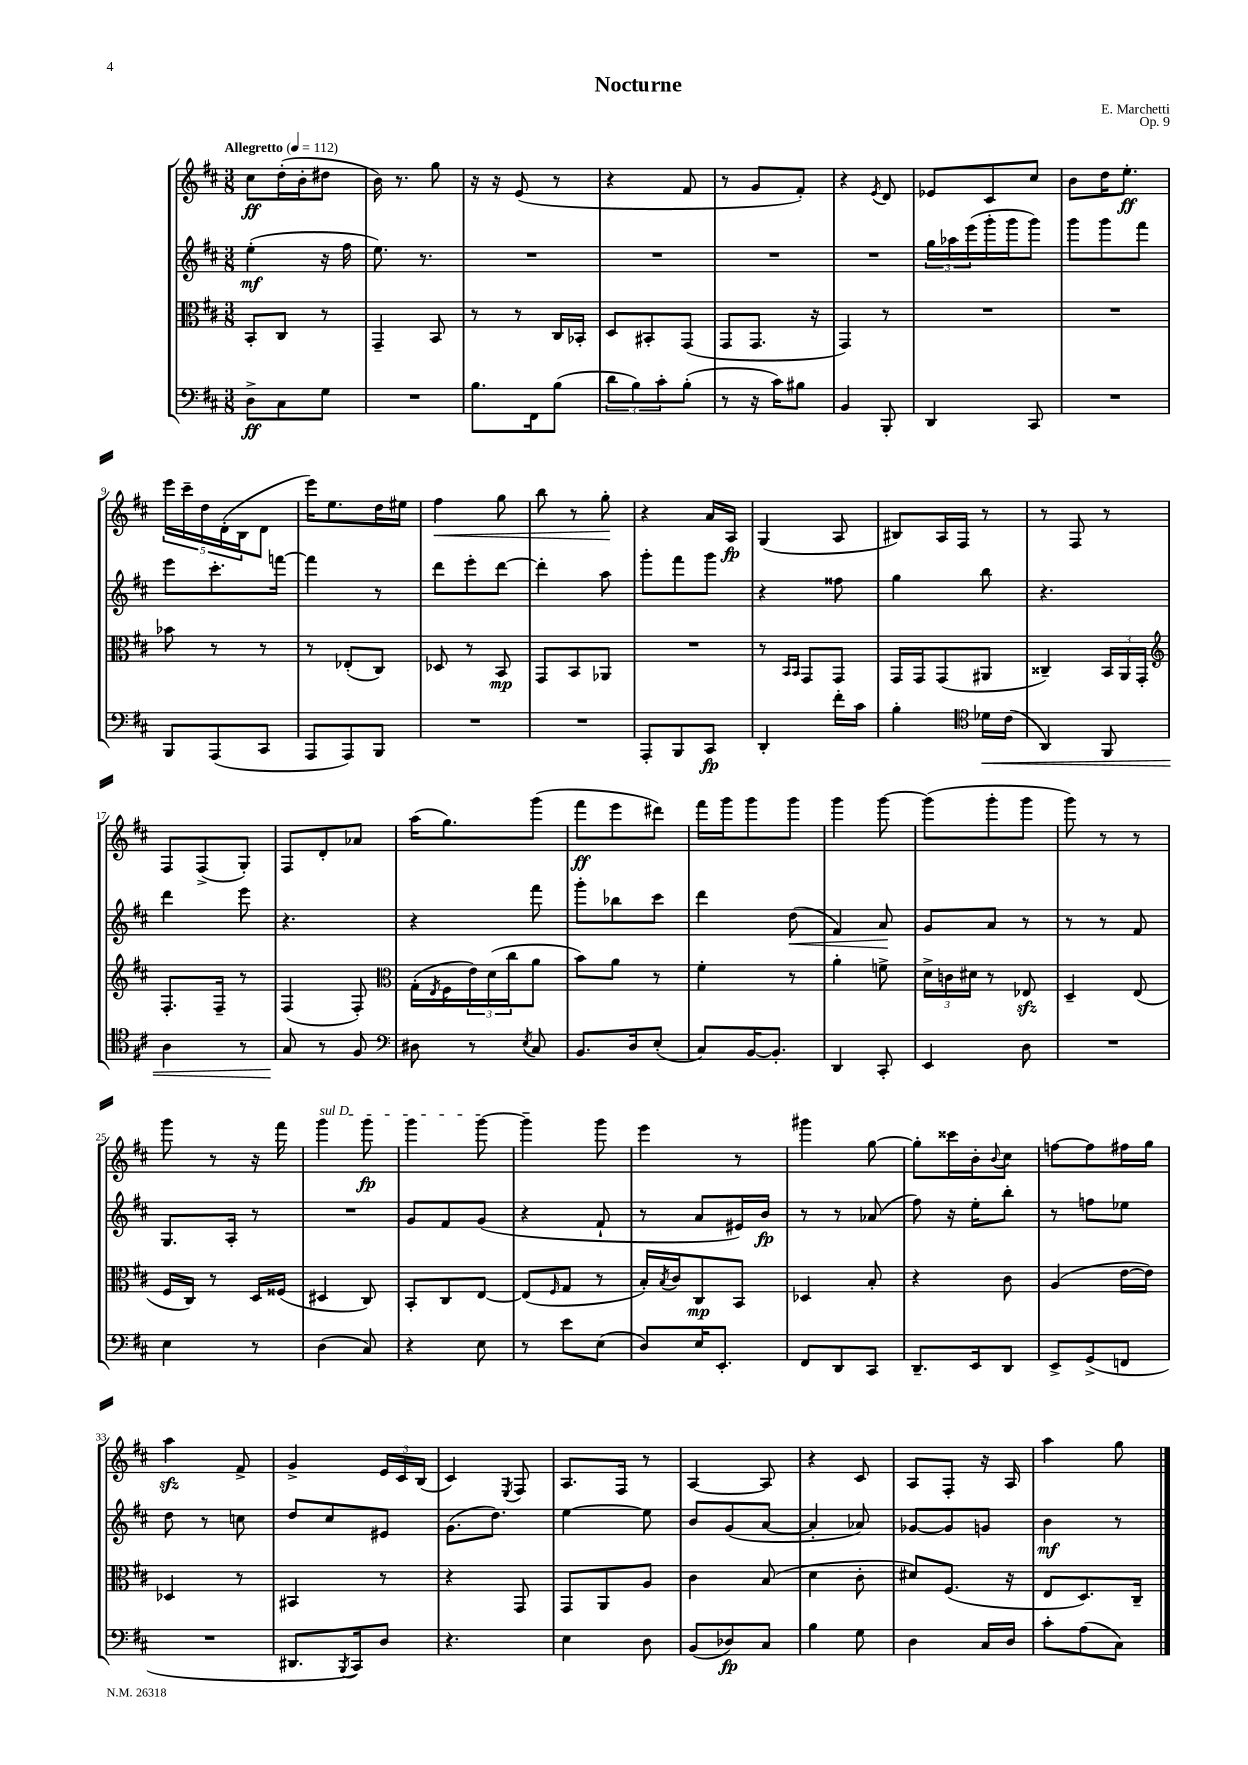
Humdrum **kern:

**kern	**kern	**kern	**kern
*staff4	*staff3	*staff2	*staff1
*clefF4	*clefC3	*clefG2	*clefG2
*k[f#c#]	*k[f#c#]	*k[f#c#]	*k[f#c#]
*M3/8	*M3/8	*M3/8	*M3/8
*MM112	*MM112	*MM112	*MM112
8D^	8BB'	(4ee'	8cc#
8C#	8C#	.	(16dd'
.	.	.	16b'
8G	8r	16r	8dd#
.	.	16ff#	.
=	=	=	=
4.r	4GG~	8.ee)	16b)
.	.	.	8.r
.	.	8.r	.
.	8BB	.	8gg
=	=	=	=
8.B	8r	4.r	16r
.	.	.	16r
.	8r	.	(8e
16FF#	.	.	.
(8B	16C#	.	8r
.	16BB-'	.	.
=	=	=	=
12d	8D	4.r	4r
12B)	.	.	.
.	8BB#'	.	.
12c#'	.	.	.
(8B'	(8GG	.	8f#
=	=	=	=
8r	8GG	4.r	8r
16r	8.GG	.	8g
16c#)	.	.	.
8B#	.	.	8f#')
.	16r	.	.
=	=	=	=
4BB	4GG)	4.r	4r
.	.	.	8qe
8BBB'	8r	.	8d
=	=	=	=
4DD	4.r	24gg	8e-
.	.	24aa-	.
.	.	(24eee	.
.	.	16ggg'	8c#
.	.	16ggg	.
8CC#	.	8ggg)	8cc#
=	=	=	=
4.r	4.r	8ggg	8b
.	.	8ggg	16dd
.	.	.	8.ee'
.	.	8fff#	.
=	=	=	=
8BBB	8b-	8eee	20eee
.	.	.	20ccc#~
.	.	.	20dd
(8AAA	8r	8.ccc#'	.
.	.	.	(20d'
.	.	.	20B
8CC#	8r	.	8d
.	.	[16fff	.
=	=	=	=
8AAA	8r	4fff]	16eee)
.	.	.	8.ee
8AAA)	(8E-'	.	.
8BBB	8C#)	8r	16dd
.	.	.	16ee#
=	=	=	=
4.r	8D-	8ddd	4ff#
.	8r	8eee'	.
.	8BB	[8ddd	8gg
=	=	=	=
4.r	8GG	4ddd']	8bb
.	8BB	.	8r
.	8AA-	8aa	8gg'
=	=	=	=
8AAA'	4.r	8ggg'	4r
8BBB	.	8fff#	.
8CC#	.	8ggg	16a
.	.	.	16A
=	=	=	=
4DD'	8r	4r	(4G
.	16qqBB	.	.
.	16qqBB	.	.
.	8GG	.	.
16f#'	8GG	8ff##	8A
16c#	.	.	.
=	=	=	=
4B'	16GG	4gg	8B#)
.	16GG	.	.
.	(8GG	.	16A
.	.	.	16F#
*clefC4	*	*	*
16d-	8AA#	8bb	8r
(16c#	.	.	.
=	=	=	=
4AA)	4C##~)	4.r	8r
.	.	.	8F#
8FF#	24BB	.	8r
.	24AA	.	.
.	24GG'	.	.
=	=	=	=
*	*clefG2	*	*
4A	8.F#'	4ddd	8F#
.	.	.	(8F#^
.	16F#~	.	.
8r	8r	8eee	8G')
=	=	=	=
8G	(4F#	4.r	8F#
8r	.	.	8d'
8F#	8F#')	.	8a-
=	=	=	=
*clefF4	*clefC3	*	*
8D#	(16G'	4r	(16aa
.	8qE	.	.
.	16F#	.	8.gg)
8r	24e)	.	.
.	(24d	.	.
.	24cc#	.	.
8qE	.	.	.
8C#	8a	8fff#	(8ggg
=	=	=	=
8.BB	8b)	8ggg'	8fff#
.	8a	8bb-	8eee
16D	.	.	.
(8E'	8r	8ccc#	8ddd#)
=	=	=	=
8C#)	4f#'	4ddd	16fff#
.	.	.	16ggg
[16BB	.	.	8ggg
8.BB']	.	.	.
.	8r	(8dd	8ggg
=	=	=	=
4DD	4a'	4f#)	4ggg
8CC#'	8f^	8a	[8ggg
=	=	=	=
4EE	24d^	8g	(8ggg]
.	24c	.	.
.	24d#	.	.
.	8r	8a	8ggg'
8D	8E-	8r	8ggg
=	=	=	=
4.r	4D~	8r	8ggg)
.	.	8r	8r
.	(8E	8f#	8r
=	=	=	=
4E	16F#	8.G	8ggg
.	16C#)	.	.
.	8r	.	8r
.	.	16A'	.
8r	16D	8r	16r
.	(16F##	.	16fff#
=	=	=	=
(4D	4D#	4.r	4ggg
8C#)	8C#)	.	8ggg
=	=	=	=
4r	8BB'	8g	4ggg
.	8C#	8f#	.
8E	[8E	(8g	[8ggg
=	=	=	=
8r	(8E]	4r	4ggg~]
.	16qqF#	.	.
8e	8G	.	.
(8E	8r	8f#`	8ggg
=	=	=	=
8D)	16B')	8r	4eee
.	8qB	.	.
.	16c#	.	.
16E	8C#	8a	.
8.EE'	.	.	.
.	8BB	16e#)	8r
.	.	16b	.
=	=	=	=
8FF#	4D-	8r	4ggg#
8DD	.	8r	.
8CC#	8B'	(8a-	[8gg
=	=	=	=
8.DD~	4r	8ff#)	8gg']
.	.	16r	16ccc##
16EE	.	16ee'	16b'
.	.	.	8qqb
8DD	8c#	8bb'	8cc#
=	=	=	=
8EE^	(4A	8r	[8ff
(8GG^	.	8ff	8ff]
8FF	[16e	8ee-	16ff#
.	16e])	.	16gg
=	=	=	=
4.r	4D-	8dd	4aa
.	.	8r	.
.	8r	8cc	8f#^
=	=	=	=
8.DD#	4BB#	8dd	4g^
.	.	8cc#	.
8qBBB	.	.	.
16CC#)	.	.	.
8D	8r	8e#	24e
.	.	.	24c#
.	.	.	(24B
=	=	=	=
4.r	4r	(8.g	4c#)
.	.	8.dd)	.
.	.	.	8qE
.	8GG	.	8F#
=	=	=	=
4E	8GG	[4ee	8.A
.	8AA	.	.
.	.	.	16F#
8D	8A	8ee]	8r
=	=	=	=
(8BB	4c#	8b	[4A
8D-)	.	(8g	.
8C#	(8B	[8a	8A]
=	=	=	=
4B	4d	4a']	4r
8G	8c#'	8a-)	8c#
=	=	=	=
4D	8d#)	[8g-	8A
.	(8.F#	8g-]	8F#'
16C#	.	8g	16r
16D	16r	.	16A
=	=	=	=
8c#'	8E	4b	4aa
(8A	8.D)	.	.
8C#)	.	8r	8gg
.	16C#~	.	.
==	==	==	==
*-	*-	*-	*-
